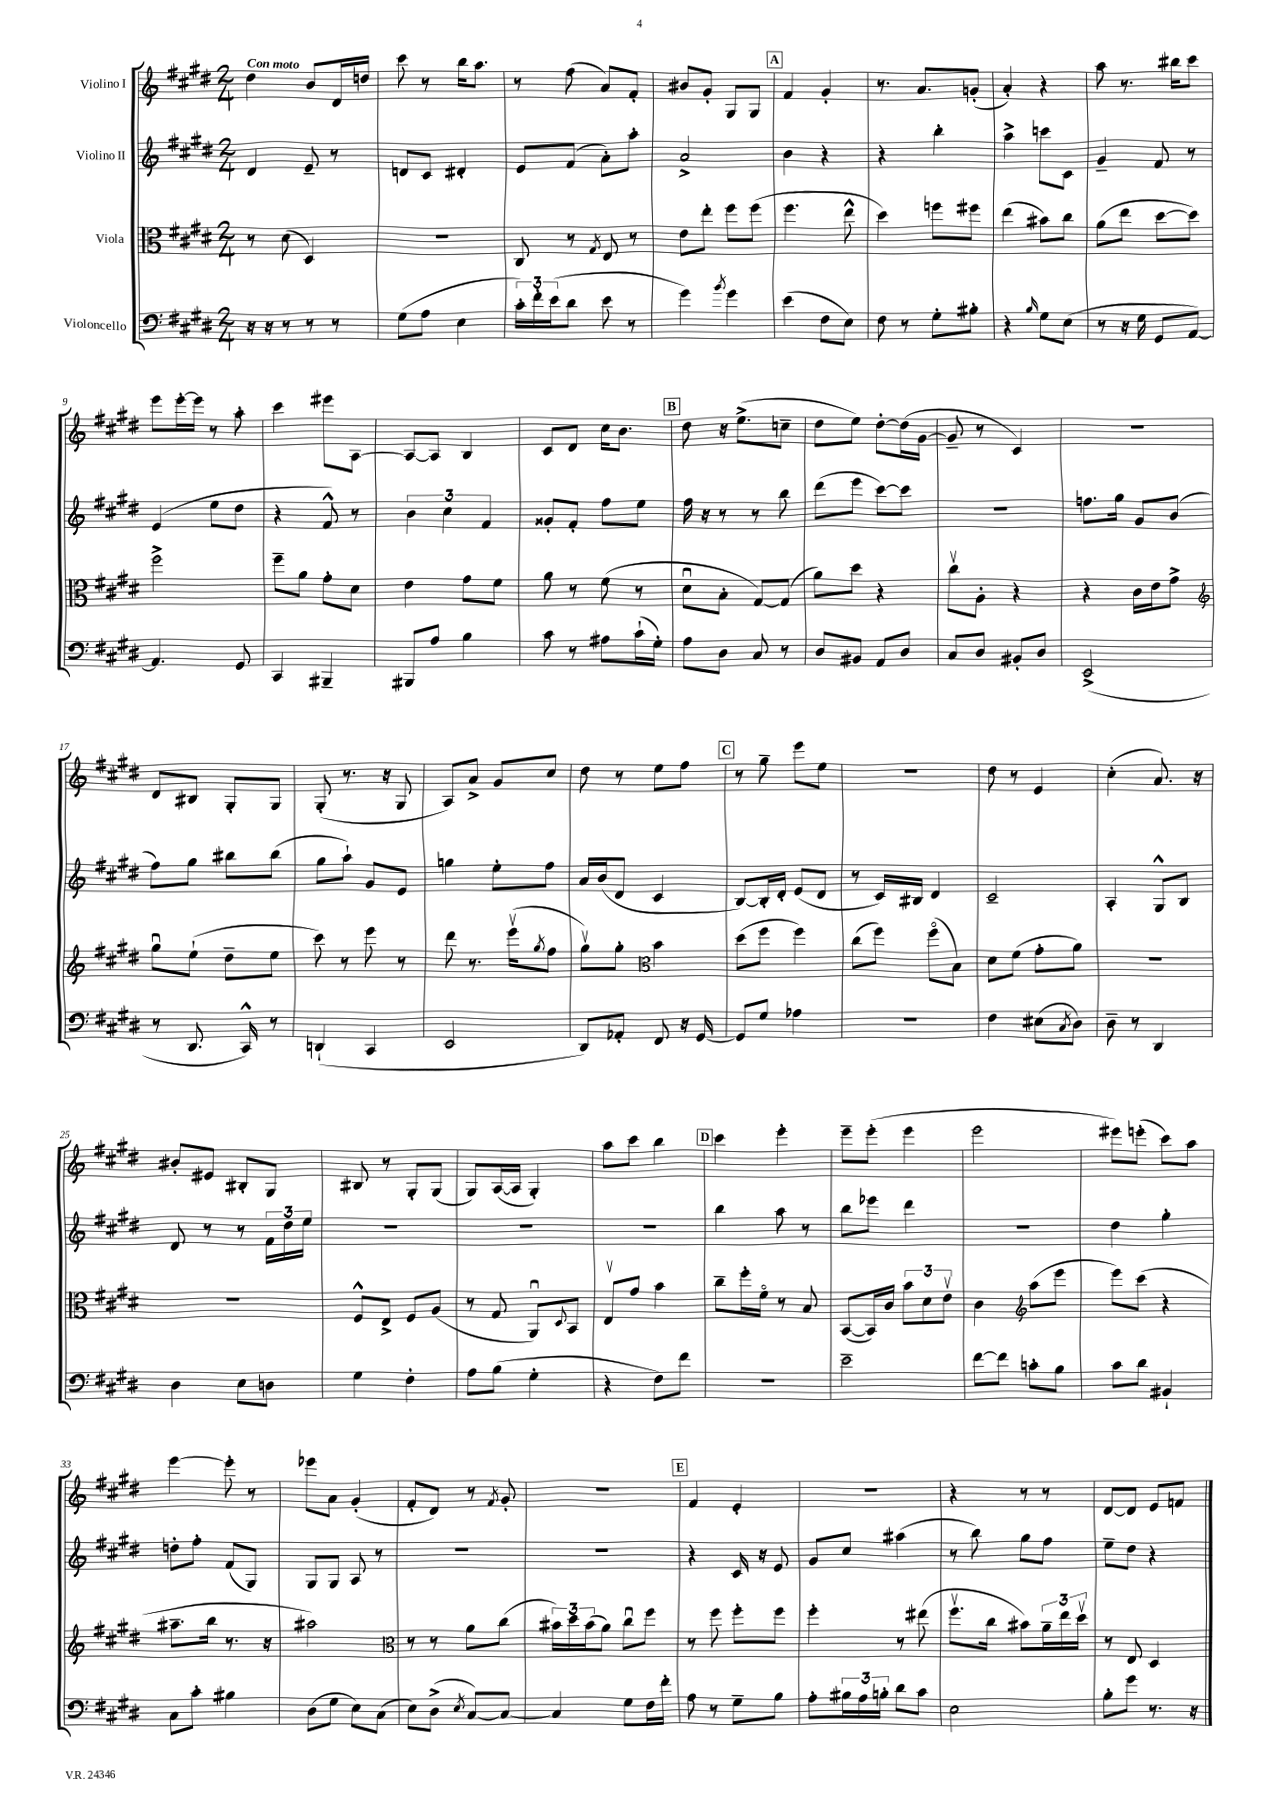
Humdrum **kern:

**kern	**kern	**kern	**kern
*staff4	*staff3	*staff2	*staff1
*clefF4	*clefC3	*clefG2	*clefG2
*k[f#c#g#d#]	*k[f#c#g#d#]	*k[f#c#g#d#]	*k[f#c#g#d#]
*M2/4	*M2/4	*M2/4	*M2/4
16r	8r	4d#	4dd#
16r	.	.	.
8r	(8d#	.	.
8r	4D#)	8e~	8b
8r	.	8r	16d#
.	.	.	16dd
=	=	=	=
(8G#	2r	8d	8ccc#
8A	.	8c#	8r
4E	.	4d#'	16bb
.	.	.	8.aa
=	=	=	=
24c#')	8C#	8e	8r
24f#'	.	.	.
(24e	.	.	.
8d#	8r	(8f#	(8ff#
.	8qG#	.	.
8e	8E	8a')	8a)
8r	8r	8aa'	8f#'
=	=	=	=
4g#)	8e	2a^	8b#
.	8ee'	.	8g#'
8qb	.	.	.
4g#	8ff#	.	8G#
.	(8ff#	.	8G#
=	=	=	=
(4e	4.ff#	4b	4f#
8F#	.	4r	4g#'
8E)	8ee^^	.	.
=	=	=	=
8F#	4dd#)	4r	8.r
8r	.	.	.
.	.	.	8.a
8G#'	8ff	4bb'	.
8B#'	8ff#	.	(8g'
=	=	=	=
4r	(4ee	4aa^	4a')
16qqB	.	.	.
8G#	8b#)	8ccc	4r
(8E	8cc#	8c#	.
=	=	=	=
8r	(8a	4g#~	8aa
16r	8ee	.	8.r
16G#	.	.	.
8GG#	[8dd#	8f#	.
.	.	.	16bb#
[8AA)	8dd#])	8r	8ccc#
=	=	=	=
4.AA]	2ff#^	(4e	8eee
.	.	.	[16eee'
.	.	.	16eee]
.	.	8ee	8r
8GG#	.	8dd#	8aa'
=	=	=	=
4CC#	8ff#~	4r	4ccc#
.	8a	.	.
4BBB#~	8g#'	8f#^^)	8eee#
.	8d#	8r	[8A
=	=	=	=
8BBB#	4e	6b	8A_
8A	.	.	8A]
.	.	6cc#	.
4B	8g#	.	4B
.	.	6f#	.
.	8f#	.	.
=	=	=	=
8c#	8a	8g##'	8c#
8r	8r	8f#'	8d#
8A#	(8f#	8ff#	16cc#
.	.	.	8.b
(16c#`	8r	8ee	.
16G#')	.	.	.
=	=	=	=
8A	8d#u	16ff#	8dd#
.	.	16r	.
8D#	8B'	8r	16r
.	.	.	(8.ee^
8C#	[8G#)	8r	.
8r	(8G#]	8bb	8cc~
=	=	=	=
8D#	8a)	(8ddd#	8dd#
8BB#	8dd#	8eee	8ee)
8AA	4r	[8ccc#)	[8dd#'
8D#	.	8ccc#]	(16dd#]
.	.	.	[16g#
=	=	=	=
8C#	8cc#v	2r	8g#~]
8D#	8A'	.	8r
8BB#'	4r	.	4c#)
8D#	.	.	.
=	=	=	=
(2EE^	4r	8.ff	2r
.	.	16gg#	.
.	16c#	8g#	.
.	16e	.	.
.	8g#^	(8b	.
=	=	=	=
*	*clefG2	*	*
8r	8gg#u	8ff#)	8d#
8.DD#	(8ee`	8gg#	8B#
.	8dd#~	8bb#	8G#'
16CC#^^)	.	.	.
8r	8ee	(8bb#	8G#
=	=	=	=
(4DD`	8ccc#)	8gg#	(8G#'
.	8r	8aa`)	8.r
4CC#	8eee	8g#	.
.	.	.	16r
.	8r	8e	8G#
=	=	=	=
2EE	8ddd#	4gg	8A)
.	8.r	.	8a^
.	.	8ee'	8g#
.	(16eeev	.	.
.	8qgg#	.	.
.	8ff#	8ff#	8cc#
=	=	=	=
8DD#)	8gg#v)	16a	8dd#
.	.	(16b	.
8AA-'	8gg#'	8d#	8r
*	*clefC3	*	*
8FF#	4b	4c#	8ee
16r	.	.	8ff#
[16GG#	.	.	.
=	=	=	=
8GG#]	(8dd#	[8B)	8r
8G#	8ff#	16B']	8gg#~
.	.	16d#'	.
4A-	4ff#)	(8e	8eee
.	.	8d#	8ee
=	=	=	=
2r	(8cc#	8r	2r
.	8ff#)	16c#)	.
.	.	16B#	.
.	(8ff#o	4d#	.
.	8B)	.	.
=	=	=	=
4F#	8d#	2c#~	8dd#
.	(8f#	.	8r
(8E#	8g#'	.	4e
8qC#	.	.	.
8D#)	8a)	.	.
=	=	=	=
8D#~	2r	4A'	(4cc#'
8r	.	.	.
4DD#	.	8G#^^	8.a)
.	.	8B	.
.	.	.	16r
=	=	=	=
4D#	2r	8d#	8b#'
.	.	8r	8e#
8E	.	8r	8B#'
8D	.	24f#	8G#
.	.	24dd#	.
.	.	24ee	.
=	=	=	=
4G#	8F#^^	2r	8B#
.	8E^	.	8r
4F#'	8F#	.	8G#'
.	(8A	.	(8G#
=	=	=	=
8A	8r	2r	8G#)
(8B	8G#	.	([16A
.	.	.	16A]
4G#'	8AAu)	.	4G#')
.	8qqD#	.	.
.	8BB	.	.
=	=	=	=
4r	8Ev	2r	8aa
.	8g#	.	8ccc#
8F#)	4b	.	4bb
8f#	.	.	.
=	=	=	=
2r	8cc#~	4bb	4ccc#
.	16ff#'	.	.
.	16f#o	.	.
.	8r	8aa	4eee'
.	8B	8r	.
=	=	=	=
2e~	([8BB	8bb	8eee~
.	16BB])	8eee-	(8eee'
.	16c#	.	.
.	12b	4ddd#	4eee
.	12d#	.	.
.	12ev	.	.
=	=	=	=
[8f#	4c#	2r	2eee
8f#]	.	.	.
*	*clefG2	*	*
8c'	(8aa	.	.
8B	8eee	.	.
=	=	=	=
8c#	8eee)	4dd#	8eee#)
8d#	(8ccc#	.	(8eee'
4BB#`	4r	4gg#'	8ccc#)
.	.	.	8aa
=	=	=	=
8C#	8.aa#~	8dd'	[4eee
8c#'	.	8ff#'	.
.	16bb	.	.
4B#	8.r	(8f#	8eee']
.	.	8G#)	8r
.	16r	.	.
=	=	=	=
(8D#	2aa#)	8G#	8eee-
8G#	.	8G#	8a
8E)	.	8A	(4g#'
(8C#	.	8r	.
=	=	=	=
*	*clefC3	*	*
8E)	8r	2r	8f#'
(8D#^	8r	.	8d#)
8qE	.	.	.
[8C#)	8a	.	8r
.	.	.	8qf#
8C#_	(8cc#	.	8g#'
=	=	=	=
4C#]	24b#)	2r	2r
.	24dd#	.	.
.	(24b#	.	.
.	8a)	.	.
8G#	8cc#u	.	.
16F#	8ff#	.	.
16f#'	.	.	.
=	=	=	=
8A	8r	4r	4f#
8r	8ff#	.	.
8G#~	8ff#'	16c#	4e'
.	.	16r	.
8B	8ff#	8e	.
=	=	=	=
8A'	4ff#'	8g#	2r
24B#	.	8cc#	.
24A	.	.	.
24B'	.	.	.
8d#	8r	(4aa#	.
8c#	(8ee#	.	.
=	=	=	=
2E	8.ff#v	8r	4r
.	.	8bb)	.
.	16cc#	.	.
.	8b#)	8gg#	8r
.	24a~	8ff#	8r
.	24ee	.	.
.	24dd#v	.	.
=	=	=	=
8B'	8r	8ee~	[8d#
8g#	8E	8dd#	8d#]
8.r	4D#	4r	8e
.	.	.	8f
16r	.	.	.
==	==	==	==
*-	*-	*-	*-
